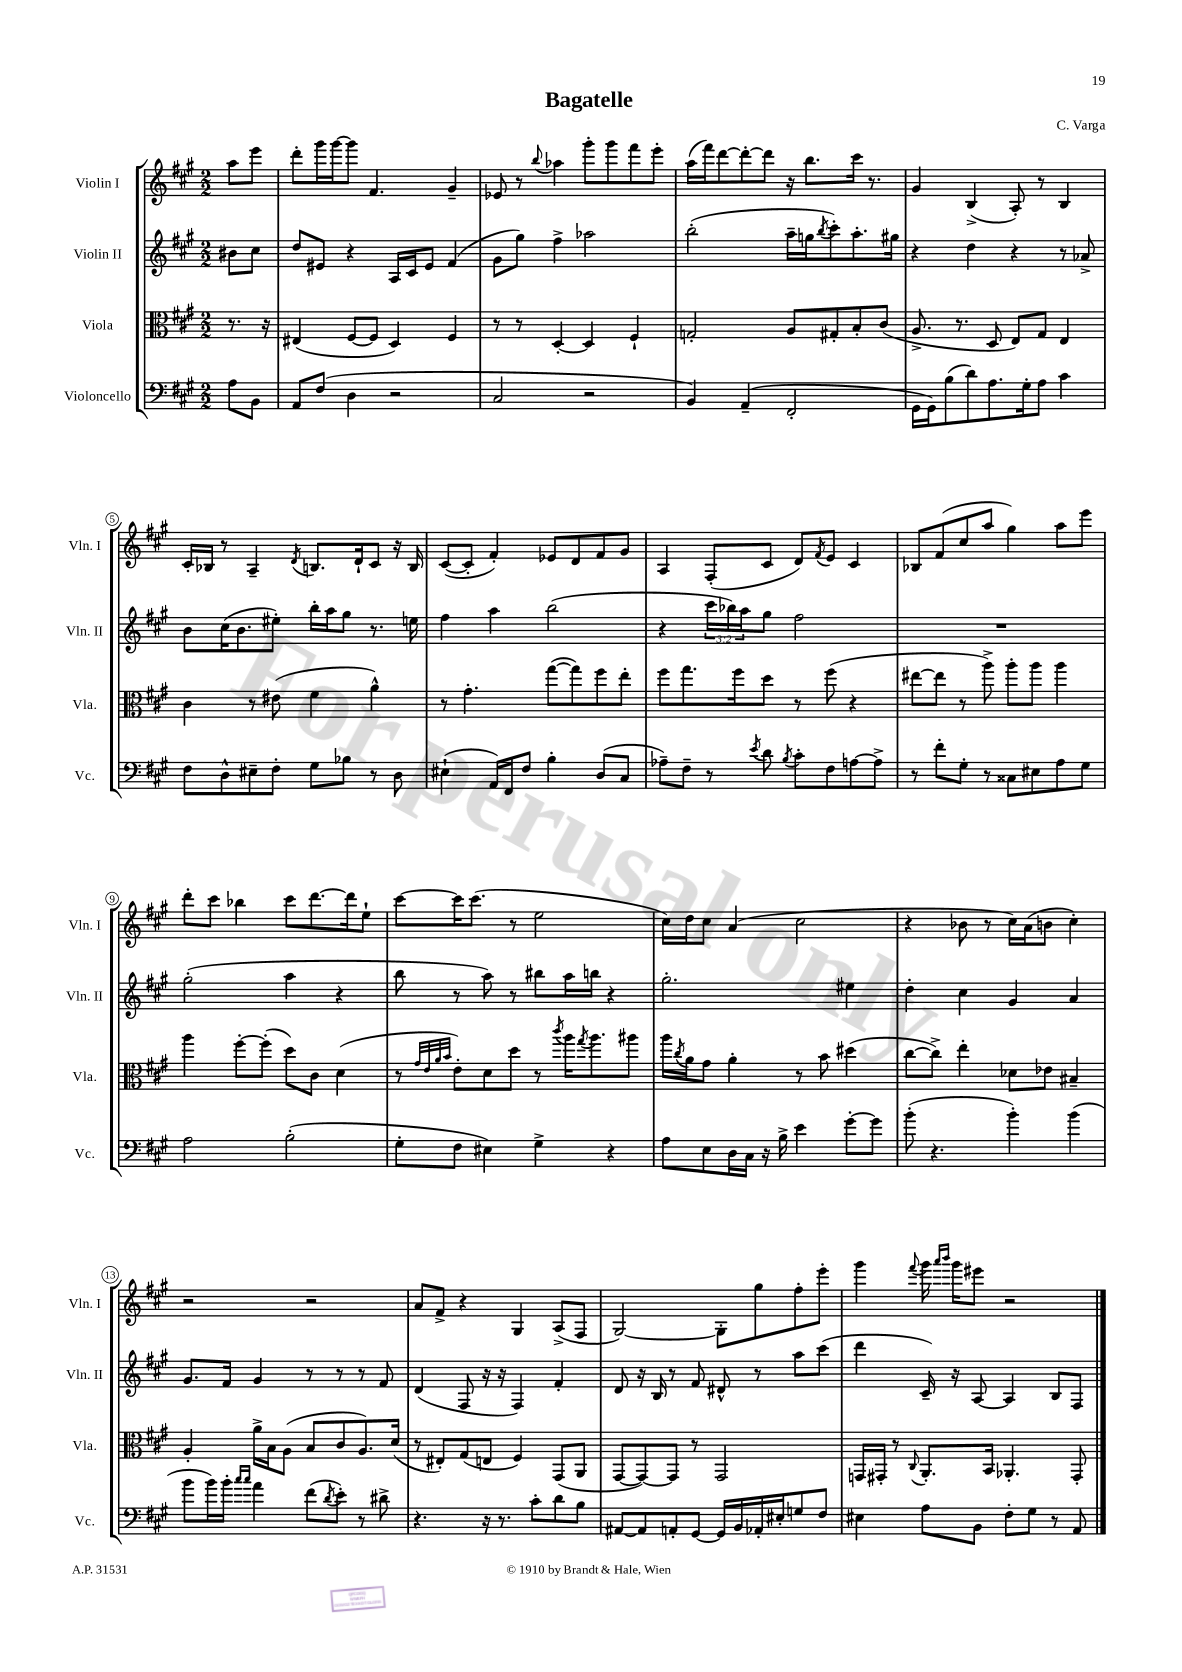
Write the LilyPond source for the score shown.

\header { title = "Bagatelle" composer = "C. Varga" }
<<
\new StaffGroup <<
\new Staff = "s0" \with { instrumentName = "Violin I" shortInstrumentName = "Vln. I" } {
    \clef treble \key a \major \numericTimeSignature \time 2/2 \partial 4
    a''8 e'''8 |
    d'''8-. gis'''16 gis'''16~ gis'''8 fis'4. gis'4-- |
    ees'8 r8 \appoggiatura { b''8 } aes''4 gis'''8-. gis'''8 fis'''8 e'''8-. |
    a''16( fis'''16) d'''8~ d'''8~-. d'''8 r16 b''8. cis'''16 r8. |
    gis'4 b4->( a8-.) r8 b4 |
    cis'16-. bes16 r8 a4-- \acciaccatura { d'8 } b8. d'16-! cis'8 r16 b16 |
    cis'8~( cis'8-. fis'4-.) ees'8 d'8 fis'8 gis'8 |
    a4 fis8-.( cis'8 d'8) \acciaccatura { fis'8 } e'8 cis'4 |
    bes8 fis'8( cis''8 a''8 gis''4) a''8 e'''8 |
    d'''8-. cis'''8 bes''4 cis'''8 d'''8.~ d'''16 e''8-! |
    cis'''8~ cis'''16 cis'''8.( r8 e''2 |
    cis''16) d''16 cis''8 a'4( cis''2 |
    r4 bes'8 r8 cis''16) a'16( b'8 cis''4-.) |
    r2 r2 |
    a'8 fis'8-> r4 gis4 a8->( fis8 |
    gis2~) gis8-. gis''8 fis''8-. e'''8-. |
    gis'''4 \appoggiatura { fis'''8 } gis'''16 \grace { a'''16 b'''16 } gis'''16 eis'''8 r2 \bar "|." |
}
\new Staff = "s1" \with { instrumentName = "Violin II" shortInstrumentName = "Vln. II" } {
    \clef treble \key a \major \numericTimeSignature \time 2/2 \override Staff.TupletNumber.text = #tuplet-number::calc-fraction-text \partial 4
    bis'8 cis''8 |
    d''8 eis'8 r4 a16 cis'16 eis'8 fis'4( |
    gis'8 gis''8) fis''4-> aes''2 |
    b''2-.( a''16-- g''16 \acciaccatura { b''8 } cis'''8-.) a''8.-. gis''16 |
    r4 d''4 r4 r8 aes'8-> |
    b'8 cis''16( b'8. eis''8-.) b''16-. a''16 gis''8 r8. e''16 |
    fis''4 a''4 b''2( |
    r4 \tuplet 3/2 { cis'''16 bes''16) a''16 } gis''8 fis''2 |
    R1 |
    gis''2-.( a''4 r4 |
    b''8 r8 a''8) r8 bis''8 a''16 b''16 r4 |
    gis''2.-. eis''4 |
    d''4-. cis''4 gis'4 a'4 |
    gis'8. fis'16 gis'4 r8 r8 r8 fis'8 |
    d'4( fis8 r16 r16 fis4) fis'4-. |
    d'8 r16 b16 r8 fis'8 dis'8-^ r8 a''8 cis'''8( |
    d'''4 cis'16--) r16 a8~ a4 b8 fis8 \bar "|." |
}
\new Staff = "s2" \with { instrumentName = "Viola" shortInstrumentName = "Vla." } {
    \clef alto \key a \major \numericTimeSignature \time 2/2 \partial 4
    r8. r16 |
    eis4( fis8~ fis8 d4) fis4 |
    r8 r8 d4~-. d4 fis4-! |
    g2-. a8 gis8-. b8-. cis'8( |
    a8.-> r8. d8 e8) gis8 e4 |
    cis'4 r8 eis'8( fis'4 a'4-^) |
    r8 gis'4.-. gis''8~( gis''8) fis''8 e''8-. |
    fis''8 gis''8. fis''16 d''8 r8 fis''8( r4 |
    eis''8~ eis''8 r8 a''8->) a''8-. a''8 a''4 |
    a''4 fis''8~-. fis''8-.( d''8) cis'8 d'4( |
    r8 \grace { gis'32 e'32 a'32 b'32 } e'8-.) d'8 d''8 r8 \acciaccatura { cis'''8 } a''16 \acciaccatura { gis''8 } a''8. ais''8 |
    a''16 \acciaccatura { cis''8 } a'16 gis'8 a'4-. r8 b'8 dis''4( |
    cis''8~ cis''8->) e''4-. des'8 ees'8 bis4-- |
    a4-. a'16-> b16 a8( b8 cis'8 a8.) d'16( |
    r8 eis8-.) gis8( e8 fis4) gis,8( a,8 |
    gis,8~ gis,8~) gis,8 r8 gis,2 |
    g,16 gis,16-. r8 \appoggiatura { cis8 } a,8.-. b,16 aes,4.-. gis,8-. \bar "|." |
}
\new Staff = "s3" \with { instrumentName = "Violoncello" shortInstrumentName = "Vc." } {
    \clef bass \key a \major \numericTimeSignature \time 2/2 \partial 4
    a8 b,8 |
    a,8 fis8( d4 r2 |
    cis2 r2 |
    b,4) a,4--( fis,2-. |
    gis,16 gis,16) b8( d'8) a8. gis16-. a8 cis'4 |
    fis8 d8-^ eis8-- fis8-. gis8 bes8 r8 d8 |
    eis4-!( a,16) fis,16 fis8 b4-. d8( cis8 |
    aes8--) fis8-- r8 \acciaccatura { e'8 } d'8 \acciaccatura { b8 } cis'8-. fis8 a8~ a8-> |
    r8 fis'8-. gis8-. r8 cisis8 eis8 a8 gis8 |
    a2 b2-.( |
    gis8-. fis8 eis4) gis4-> r4 |
    a8 e8 d16 cis16 r16 b16-> e'4 gis'8~-. gis'8 |
    b'8-.( r4. b'4-.) b'4( |
    b'8 b'16) b'16-. \grace { cis''16 cis''16 } a'4 fis'8( \acciaccatura { d'8 } e'8-.) r8 dis'8-> |
    r4. r16 r8. cis'8-. d'8 b8 |
    ais,8~ ais,8 a,8-. gis,8~ gis,16 b,16 aes,16-. eis16-. g8 fis8 |
    eis4 a8 b,8 fis8-. gis8 r8 a,8 \bar "|." |
}
>>
>>
\layout { \context { \Score \override BarNumber.stencil = #(make-stencil-circler 0.1 0.3 ly:text-interface::print) } }
